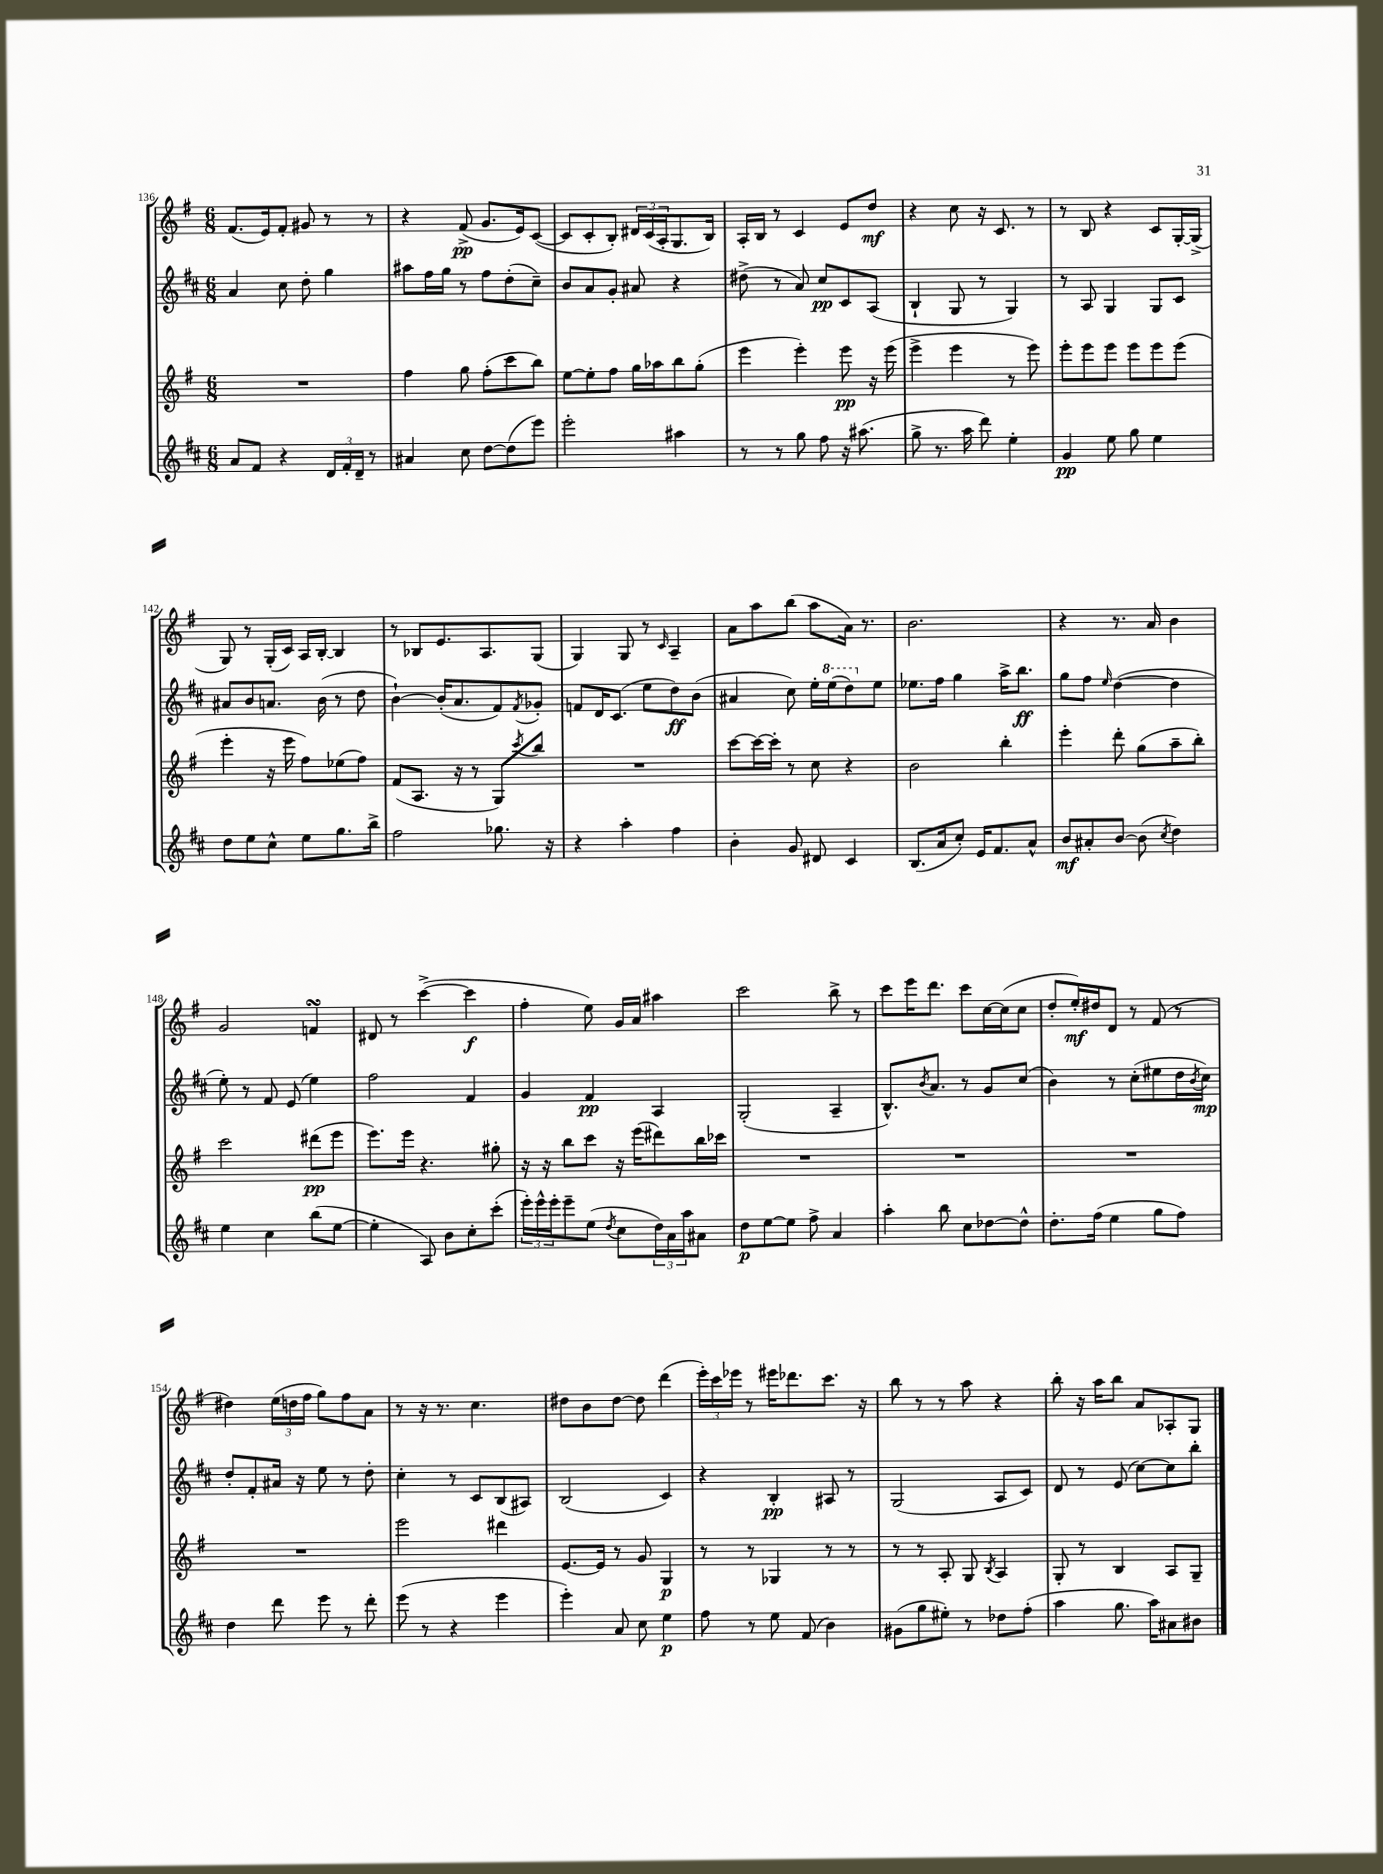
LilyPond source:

<<
\new StaffGroup <<
\new Staff = "s0" {
    \clef treble \key g \major \numericTimeSignature \time 6/8
    fis'8.( e'16) fis'8-. gis'8 r8 r8 |
    r4 fis'8->\pp( g'8. e'16) c'8~( |
    c'8 c'8-. b8-.) \tuplet 3/2 { dis'16 c'16( a16-. } g8. b16) |
    a16-. b16 r8 c'4 e'8 d''8\mf |
    r4 c''8 r16 c'8. r8 |
    r8 b8 r4 c'8 g16~-. g16->( |
    g8) r8 g16-.( c'16) a16 b16~-. b4 |
    r8 bes8 e'8. a8. g8( |
    g4) g8 r8 \grace { c'16 } a4-- |
    a'8 a''8 b''8( a''8 a'16) r8. |
    b'2. |
    r4 r8. a'16 b'4 |
    g'2 f'4\turn |
    dis'8 r8 c'''4~->( c'''4\f |
    fis''4-. e''8) g'16 a'16 ais''4 |
    c'''2 b''8-> r8 |
    c'''8 e'''16 d'''8. c'''8 c''16~ c''16( c''8 |
    d''8-. e''16-.\mf) dis''16 d'8 r8 fis'8( r8 |
    dis''4) \tuplet 3/2 { e''16( d''16 fis''16 } g''8) fis''8 a'8 |
    r8 r16 r8. c''4. |
    dis''8 b'8 dis''8~ dis''8 d'''4( |
    \tuplet 3/2 { e'''16-.) c'''16 ees'''16 } r8 eis'''16 des'''8. c'''8. r16 |
    b''8 r8 r8 a''8 r4 |
    b''8-. r16 a''16 b''8 a'8 aes8-. g8 \bar "|." |
}
\new Staff = "s1" {
    \clef treble \key d \major \numericTimeSignature \time 6/8
    a'4 cis''8 d''8-. g''4 |
    ais''8 fis''16 g''16 r8 fis''8 d''8-.( cis''8--) |
    b'8 a'8 g'8-. ais'8 r4 |
    dis''8->( r8 a'8) cis''8\pp cis'8 a8( |
    b4-! g8 r8 g4) |
    r8 a8 g4 g8 cis'8 |
    ais'8 b'8 a'8. b'16( r8 d''8 |
    b'4~-!) b'16-.( a'8. fis'8) \acciaccatura { fis'8 } ges'8-. |
    f'8 d'16 cis'8.( e''8 d''8\ff) b'8( |
    ais'4 cis''8) e''16-. \ottava #1 e'''16( d'''8) \ottava #0 e''8 |
    ees''8. fis''16 g''4 a''16-> b''8.\ff |
    g''8 fis''8 \grace { e''16 } d''4~( d''4 |
    e''8-.) r8 fis'8 e'8( e''4) |
    fis''2 fis'4 |
    g'4 fis'4\pp a4 |
    g2-.( a4-- |
    b8.-^) \acciaccatura { b'8 } a'8. r8 g'8 cis''8( |
    b'4) r8 cis''8-.( eis''8 d''16 \acciaccatura { b'8 } cis''16\mp) |
    d''8-. fis'8-. ais'16 r16 e''8 r8 d''8-. |
    cis''4-. r8 cis'8 b8( ais8) |
    b2( cis'4) |
    r4 b4-.\pp ais8 r8 |
    g2( a8 cis'8) |
    d'8 r8 e'8( cis''8~) cis''8 b''8-. \bar "|." |
}
\new Staff = "s2" {
    \clef treble \key g \major \numericTimeSignature \time 6/8
    R2. |
    fis''4 g''8 fis''8-.( c'''8 b''8) |
    e''8~ e''8-. fis''8 g''16 aes''16 b''8 g''8-.( |
    e'''4 e'''4-.) e'''8\pp r16 e'''16( |
    e'''4-> e'''4 r8 e'''8) |
    e'''8-. e'''8 e'''8 e'''8 e'''8 e'''8( |
    e'''4-. r16 e'''16 fis''8) ees''8( fis''8) |
    fis'8( a8. r16 r8 g8) \acciaccatura { c'''8 } b''8 |
    R2. |
    c'''8~ c'''16~ c'''16-. r8 c''8 r4 |
    b'2 b''4-. |
    e'''4-. d'''8-. g''8( a''8-- b''8-.) |
    c'''2 dis'''8\pp( e'''8 |
    e'''8.) e'''16 r4. gis''8-. |
    r16 r16 b''8 c'''8 r16 e'''16( dis'''8) b''16 ces'''16 |
    R2. |
    R2. |
    R2. |
    R2. |
    e'''2 dis'''4 |
    e'8.~ e'16 r8 g'8 g4\p |
    r8 r8 ges4 r8 r8 |
    r8 r8 a8-. g8 \acciaccatura { b8 } a4 |
    g8-. r8 b4 a8 g8-- \bar "|." |
}
\new Staff = "s3" {
    \clef treble \key d \major \numericTimeSignature \time 6/8
    a'8 fis'8 r4 \tuplet 3/2 { d'16 fis'16-. d'16-- } r8 |
    ais'4 cis''8 d''8~ d''8( e'''8) |
    e'''2-. ais''4 |
    r8 r8 g''8 fis''8 r16 ais''8.( |
    g''8-> r8. a''16 d'''8) e''4-. |
    g'4\pp e''8 g''8 e''4 |
    d''8 e''8 cis''8-^ e''8 g''8. b''16-> |
    fis''2 ges''8. r16 |
    r4 a''4-. fis''4 |
    b'4-. g'8 dis'8 cis'4 |
    b8.( a'16 cis''8-.) e'16 fis'8. a'8-^ |
    b'8\mf ais'8-. b'8~ b'8( \acciaccatura { cis''8 } d''4) |
    e''4 cis''4 b''8( e''8~ |
    e''4-. a8) b'8 cis''8-. cis'''8-.( |
    \tuplet 3/2 { e'''16-.) e'''16-^ e'''16-. } e'''8-- e''8( \acciaccatura { d''8 } cis''8 \tuplet 3/2 { d''16) a'16 a''16 } ais'8 |
    d''8\p e''8~ e''8 fis''8-> a'4 |
    a''4-. b''8 cis''8 des''8~ des''8-^ |
    d''8.-. fis''16( e''4 g''8 fis''8) |
    d''4 d'''8 e'''8 r8 d'''8-. |
    e'''8( r8 r4 e'''4 |
    e'''4-.) a'8 cis''8 e''4\p |
    fis''8 r8 e''8 fis'8( b'4) |
    gis'8( g''8 eis''8-.) r8 des''8 fis''8-.( |
    a''4 g''8. a''16) ais'8 bis'8 \bar "|." |
}
>>
>>
\layout { \context { \Score currentBarNumber = #136 } }
